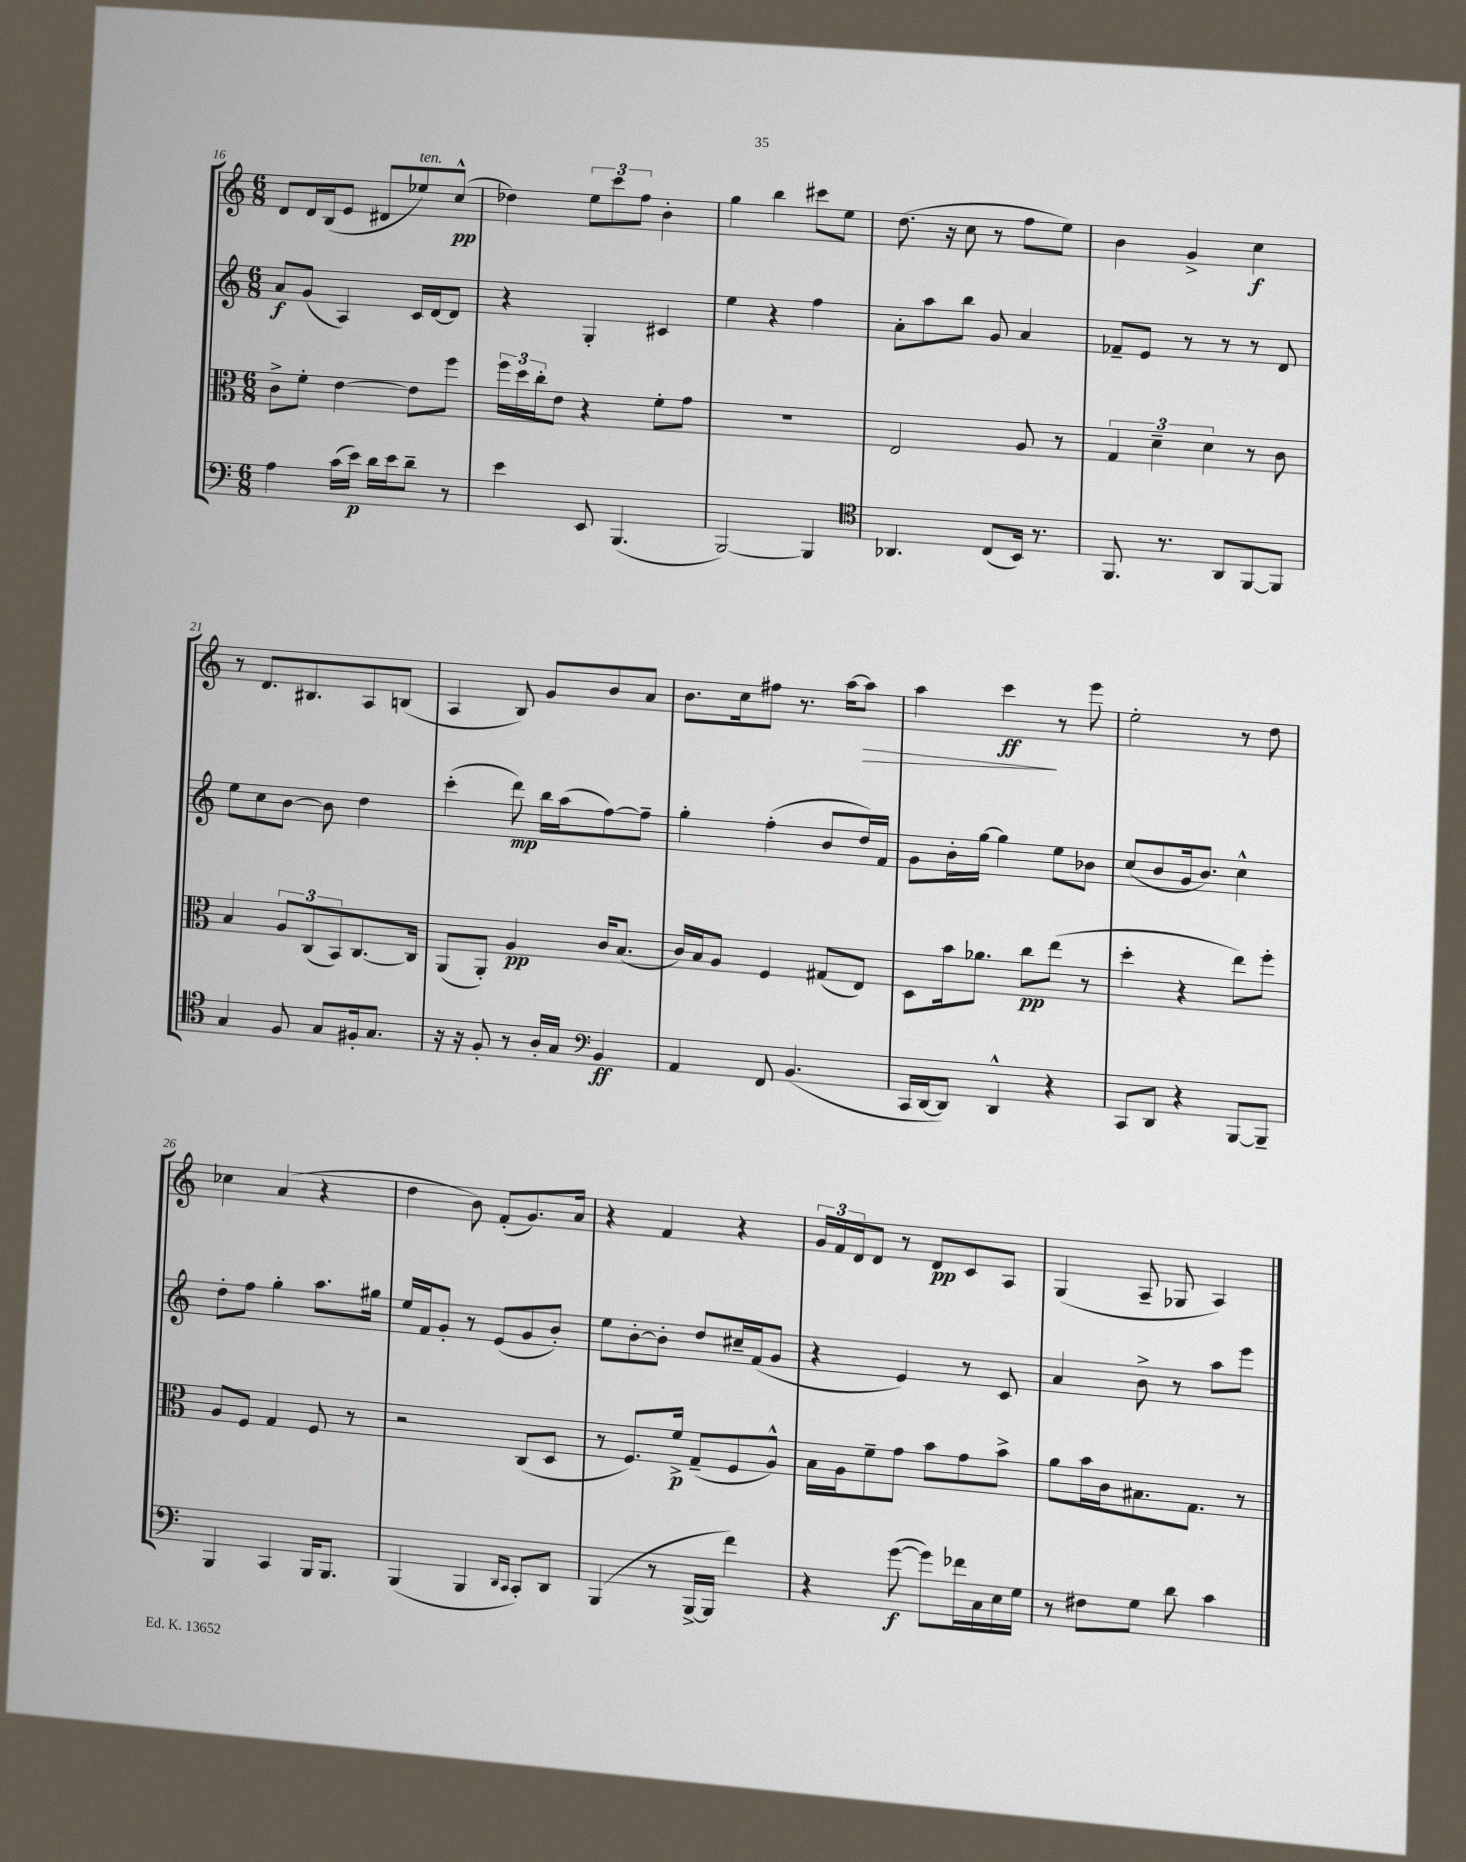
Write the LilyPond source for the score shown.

<<
\new StaffGroup <<
\new Staff = "s0" {
    \clef treble \key c \major \numericTimeSignature \time 6/8
    d'8 d'16 b16( e'8 dis'8 ees''8^\markup { \italic "ten." }) c''8-^\pp( |
    des''4) \tuplet 3/2 { e''8 c'''8 f''8 } b'4-. |
    g''4 b''4 cis'''8 e''8 |
    d''8.( r16 c''8 r8 f''8 e''8) |
    b'4 g'4-> c''4\f |
    r8 d'8. bis8. a8 b8( |
    a4 b8) g'8 b'8 a'8 |
    b'8. c''16 fis''8 r8. a''16~ a''8\> |
    a''4 c'''4\ff\! r8 e'''8 |
    e''2-. r8 d''8 |
    ces''4 a'4( r4 |
    d''4 b'8) f'8-.( g'8.) a'16 |
    r4 f'4 r4 |
    \tuplet 3/2 { g'16 f'16 d'16 } d'8 r8 d'8\pp c'8 a8 |
    g4( a8-- ges8 a4) \bar "|." |
}
\new Staff = "s1" {
    \clef treble \key c \major \numericTimeSignature \time 6/8
    a'8\f g'8( a4) c'16 d'16~ d'8 |
    r4 g4-. cis'4 |
    e''4 r4 f''4 |
    a'8-. a''8 b''8 g'8 a'4 |
    fes'8-- e'8 r8 r8 r8 d'8 |
    e''8 c''8 b'8~ b'8 d''4 |
    c'''4-.( d'''8\mp) b''16 a''16( f''8~) f''8-- |
    g''4-. f''4-.( b'8 d''16) f'16 |
    g'8 b'16-. g''16~ g''4 e''8 bes'8 |
    c''8( b'8 g'16 b'8.) c''4-^ |
    d''8-. f''8 g''4-. a''8. gis''16 |
    e''16 f'16 g'8-. r8 e'8( g'8 b'8-.) |
    e''8 b'8~-. b'8-. d''8 cis''16-- f'16( g'8 |
    r4 e'4) r8 c'8 |
    a'4 b'8-> r8 a''8 e'''8 \bar "|." |
}
\new Staff = "s2" {
    \clef alto \key c \major \numericTimeSignature \time 6/8
    c'8-> f'8-. e'4~ e'8 f''8 |
    \tuplet 3/2 { f''16 d''16 c''16-. } e'8 r4 f'8-. g'8 |
    R2. |
    e2 a8 r8 |
    \tuplet 3/2 { g4 d'4-- d'4 } r8 c'8 |
    b4 \tuplet 3/2 { a8 c8( b,8) } c8.~ c16 |
    a,8( a,8-.) a4\pp c'16 b8.( |
    c'16) b16 a8 f4 gis8( e8) |
    d8 b'16 aes'8. c''8\pp e''8( r8 |
    d''4-. r4 e''8) f''8-. |
    a8 f8 g4 f8 r8 |
    r2 c8( d8 |
    r8 f8.) f'16->\p g8--( f8 a8-^) |
    b16 a16 f'8-- g'8 b'8 g'8 b'8-> |
    a'8 b'16 c'16 bis8. g8. r8 \bar "|." |
}
\new Staff = "s3" {
    \clef bass \key c \major \numericTimeSignature \time 6/8
    a4 c'16( e'16\p) d'16 e'16 d'8-- r8 |
    e'4 e,8 b,,4.( |
    b,,2~) b,,4 |
    \clef tenor aes,4. c8( b,16) r8. |
    f,8. r8. a,8 f,8~ f,8 |
    g4 f8 g8 fis16-. g8. |
    r16 r16 f8-. r8 a16-. g16 \clef bass b,4\ff |
    a,4 f,8 b,4.( |
    c,16 d,16~ d,8) d,4-^ r4 |
    c,8 d,8 r4 b,,8~ b,,8-- |
    b,,4 c,4 b,,16 b,,8. |
    b,,4( b,,4 \grace { d,16 c,16 } c,8-.) d,8 |
    b,,4( r8 b,,16~-> b,,16 f'4) |
    r4 g'8~\f( g'8) fes'16 c16 e16 g16 |
    r8 fis8 g8 d'8 c'4 \bar "|." |
}
>>
>>
\layout { \context { \Score currentBarNumber = #16 } }
